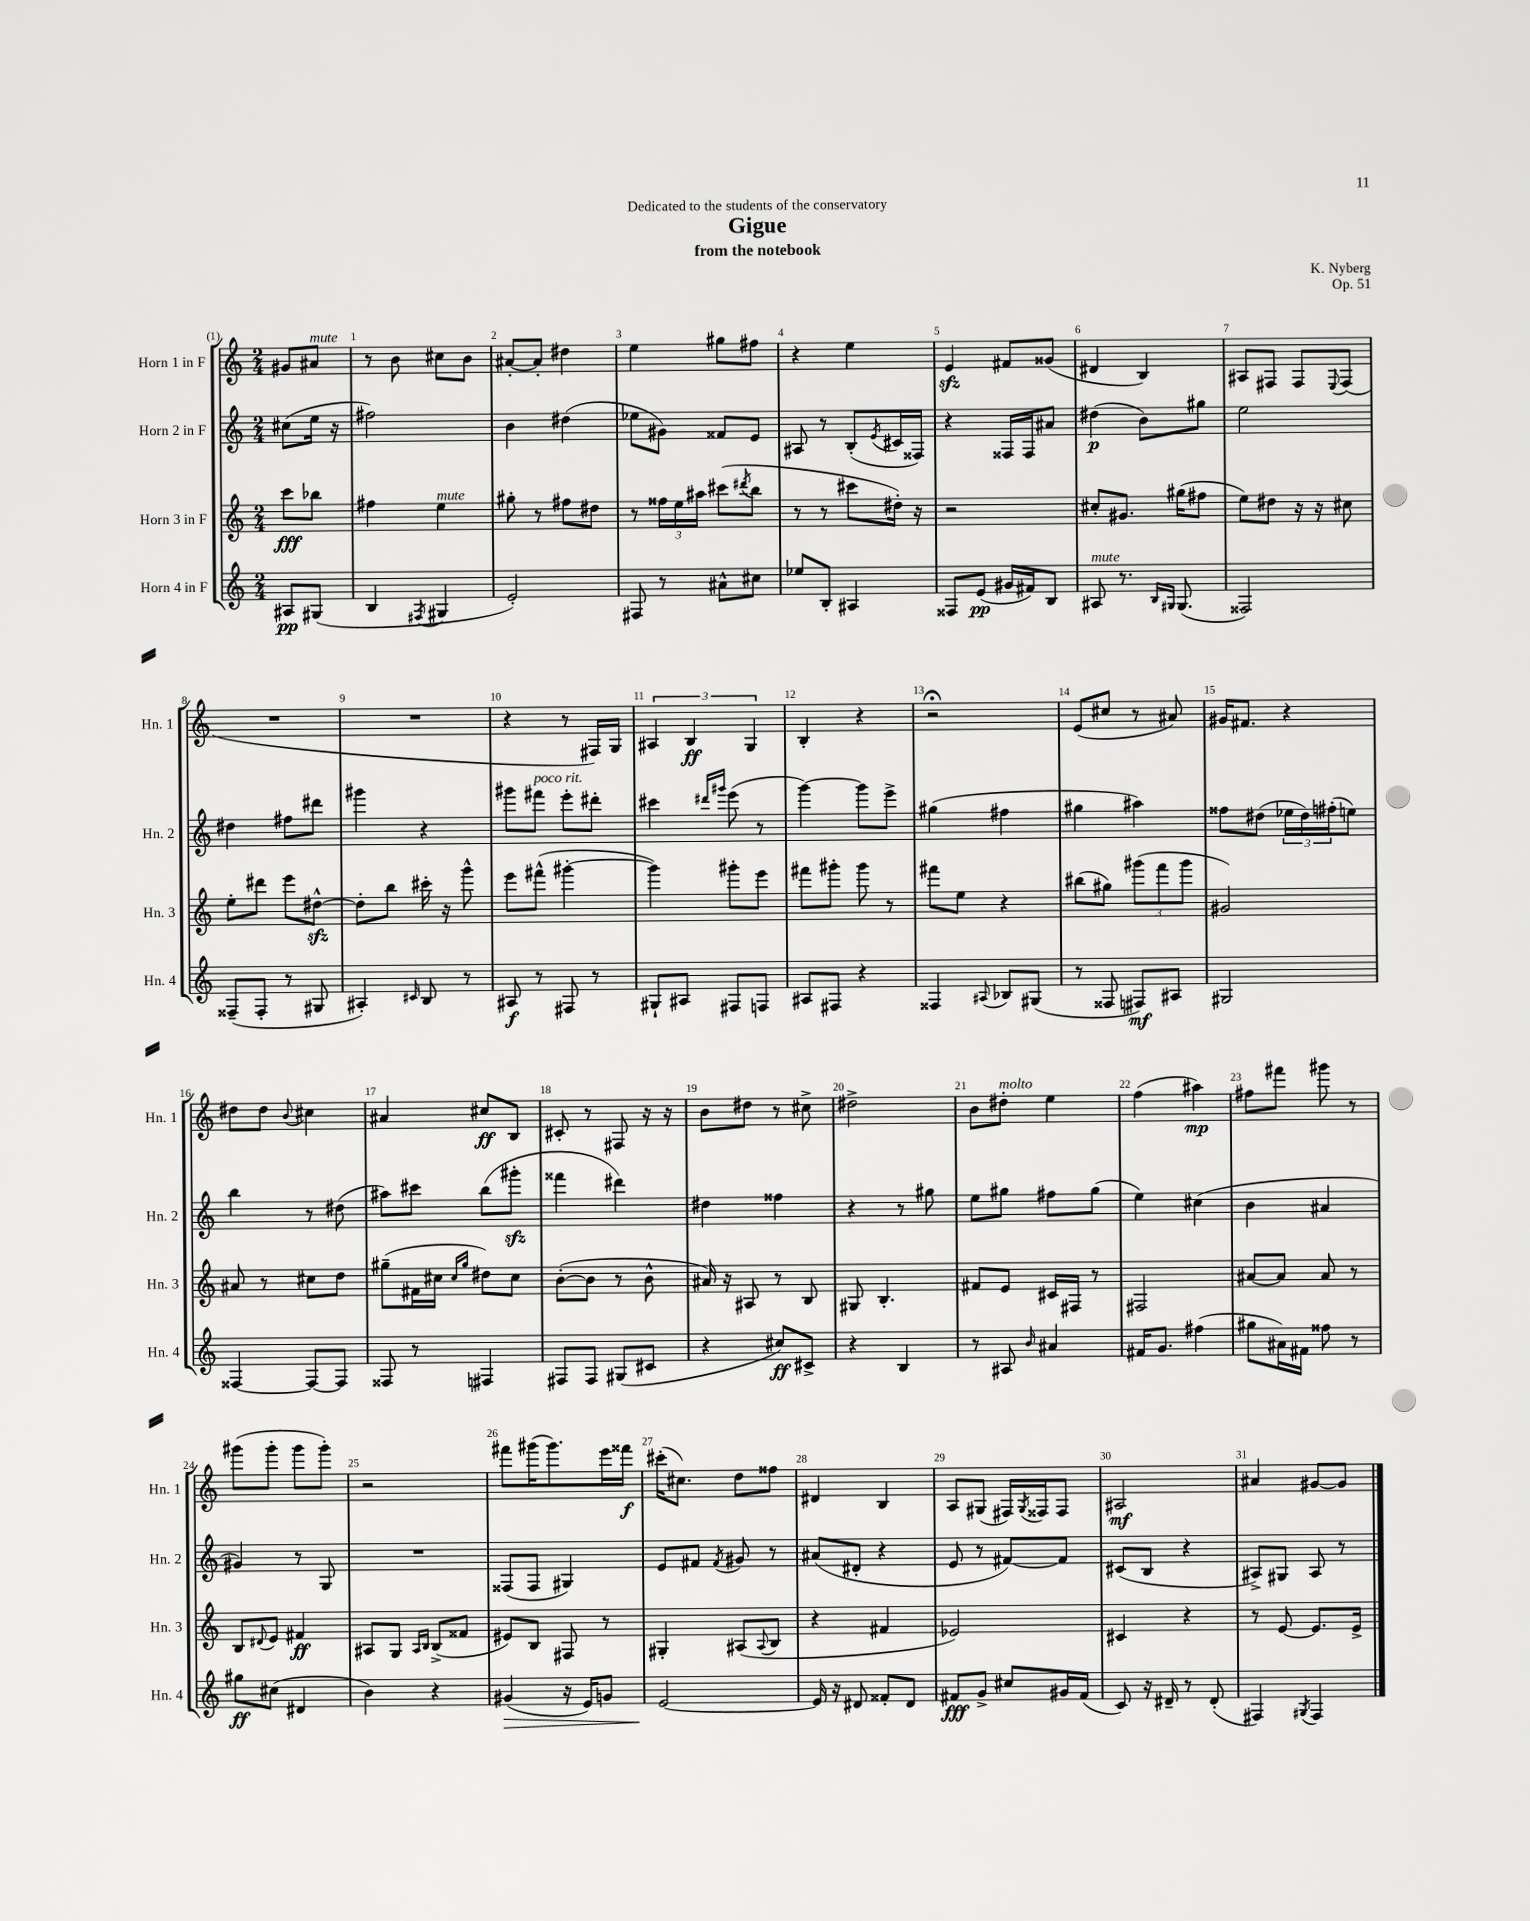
\header { title = "Gigue" composer = "K. Nyberg" subtitle = "from the notebook" dedication = "Dedicated to the students of the conservatory" opus = "Op. 51" }
<<
\new StaffGroup <<
\new Staff = "s0" \with { instrumentName = "Horn 1 in F" shortInstrumentName = "Hn. 1" } {
    \clef treble \key c \major \numericTimeSignature \time 2/4 \partial 4
    gis'8 ais'8^\markup { \italic "mute" } |
    r8 b'8 cis''8 b'8 |
    ais'8~-. ais'8-. dis''4 |
    e''4 gis''8 fis''8 |
    r4 e''4 |
    e'4\sfz fis'8 gisis'8( |
    dis'4 b4) |
    ais8 fis8 fis8 \appoggiatura { e8 } fis8( |
    R2 |
    R2 |
    r4 r8 fis16) g16 |
    \tuplet 3/2 { ais4 b4\ff g4 } |
    b4-. r4 |
    r2\fermata |
    e'8( cis''8 r8 ais'8) |
    gis'16 fis'8. r4 |
    dis''8 dis''8 \appoggiatura { b'8 } cis''4 |
    ais'4 cis''8\ff b8 |
    cis'8-. r8 fis8 r16 r16 |
    b'8 dis''8 r8 cis''8-> |
    dis''2-> |
    b'8 dis''8-.^\markup { \italic "molto" } e''4 |
    f''4( ais''4\mp) |
    fis''8 fis'''8 gis'''8 r8 |
    gis'''8( gis'''8-. gis'''8 gis'''8-.) |
    r2 |
    fis'''8 gis'''16( gis'''8.) e'''16 fisis'''16\f |
    cis'''16-.( cis''8.) d''8 fisis''8 |
    dis'4 b4 |
    a8 gis8( fis16) \acciaccatura { gis8 } fisis16 fisis8 |
    ais2\mf |
    ais'4 gis'8~ gis'8 \bar "|." |
}
\new Staff = "s1" \with { instrumentName = "Horn 2 in F" shortInstrumentName = "Hn. 2" } {
    \clef treble \key c \major \numericTimeSignature \time 2/4 \partial 4
    cis''8( e''16 r16 |
    fis''2) |
    b'4 dis''4( |
    ees''8 gis'8) fisis'8 e'8 |
    ais8 r8 b8-.( \acciaccatura { e'8 } cis'16 fisis16) |
    r4 fisis16 fisis16 ais'8 |
    dis''4\p( b'8) gis''8 |
    e''2 |
    dis''4 fis''8 dis'''8 |
    gis'''4 r4 |
    gis'''8 fis'''8^\markup { \italic "poco rit." } e'''8-. dis'''8-. |
    cis'''4 \grace { dis'''16 gis'''16 } e'''8( r8 |
    g'''4~) g'''8 e'''8-> |
    gis''4( fis''4 |
    gis''4 ais''4) |
    fisis''8 dis''8( \tuplet 3/2 { ees''16 dis''16) fis''16-.( } e''8) |
    b''4 r8 dis''8( |
    ais''8) cis'''8 b''8( gis'''8-.\sfz |
    fisis'''4 dis'''4) |
    dis''4 fisis''4 |
    r4 r8 gis''8 |
    e''8 gis''8 fis''8 gis''8( |
    e''4) cis''4( |
    b'4 ais'4 |
    gis'4) r8 g8 |
    R2 |
    fisis8( fisis8 gis4) |
    e'8 fis'8 \acciaccatura { fis'8 } gis'8 r8 |
    ais'8( dis'8-. r4 |
    e'8 r8 fis'8~) fis'8 |
    cis'8( b8 r4 |
    ais8->) gis8 ais8 r8 \bar "|." |
}
\new Staff = "s2" \with { instrumentName = "Horn 3 in F" shortInstrumentName = "Hn. 3" } {
    \clef treble \key c \major \numericTimeSignature \time 2/4 \partial 4
    c'''8\fff bes''8 |
    fis''4 e''4^\markup { \italic "mute" } |
    gis''8-. r8 fis''8 dis''8 |
    r8 \tuplet 3/2 { fisis''16 e''16 ais''16 } cis'''8( \acciaccatura { dis'''8 } b''8 |
    r8 r8 cis'''8 dis''16-.) r16 |
    r2 |
    cis''8-. gis'8. gis''16( fis''8 |
    e''8) dis''8 r16 r16 cis''8 |
    e''8-. dis'''8 e'''8 dis''8~-^\sfz |
    dis''8-. b''8 cis'''16-. r16 g'''8-^ |
    e'''8 fis'''8-^( gis'''4~-. |
    gis'''4) gis'''8-. e'''8 |
    fis'''8 gis'''8-. gis'''8 r8 |
    fis'''8 e''8 r4 |
    bis''8( gis''8) \tuplet 3/2 { gis'''8( f'''8 gis'''8 } |
    gis'2) |
    ais'8 r8 cis''8 d''8 |
    gis''8--( fis'16 cis''16 \grace { cis''16 gis''16 } dis''8) cis''8 |
    b'8~-.( b'8 r8 b'8-^ |
    ais'16) r16 ais8 r8 b8 |
    gis8 b4.-. |
    fis'8 e'8 cis'16 fis16 r8 |
    fis2 |
    ais'8~ ais'8 ais'8 r8 |
    b8 \appoggiatura { dis'8 } e'8 fis'4\ff |
    ais8 g8 \grace { ais16 b16 } b8->( fisis'8 |
    eis'8) b8 fis8 r8 |
    gis4-. ais8( \appoggiatura { ais8 } b8 |
    r4 fis'4 |
    ees'2) |
    cis'4 r4 |
    r8 e'8~ e'8. e'16-> \bar "|." |
}
\new Staff = "s3" \with { instrumentName = "Horn 4 in F" shortInstrumentName = "Hn. 4" } {
    \clef treble \key c \major \numericTimeSignature \time 2/4 \partial 4
    ais8\pp gis8( |
    b4 \acciaccatura { fis8 } gis4 |
    e'2-.) |
    fis8 r8 ais'8-^ cis''8 |
    ees''8 b8-. ais4 |
    fisis8 e'8\pp( gis'16 fis'16) b8 |
    ais8^\markup { \italic "mute" } r8. \grace { b16 gis16 } gis8.( |
    fisis2) |
    fisis8--( fisis8-. r8 gis8 |
    ais4-.) \grace { cis'16 } b8 r8 |
    ais8\f r8 fis8 r8 |
    gis8-! ais8 fis8 f8 |
    ais8 fis8 r4 |
    fisis4 \appoggiatura { ais8 } bes8 gis8( |
    r8 fisis8 fis8\mf) ais8 |
    gis2 |
    fisis4~ fisis8~ fisis8 |
    fisis8 r8 fis4 |
    fis8 fis8 gis8( cis'8 |
    r4 cis''8\ff) cis'8-> |
    r4 b4 |
    r8 ais8 \grace { b'16 } ais'4 |
    fis'16 g'8. fis''4( |
    gis''8 ais'16) fis'16 fisis''8 r8 |
    gis''8\ff cis''8( dis'4 |
    b'4) r4 |
    gis'4\>( r16 e'16) g'8 |
    e'2~\! |
    e'16 r16 dis'8 fisis'8-. dis'8 |
    fis'8\fff g'8-> cis''8 gis'16 fis'16( |
    c'8) r16 dis'16-- r8 dis'8-.( |
    fis4) \acciaccatura { gis8 } fis4 \bar "|." |
}
>>
>>
\layout { \context { \Score \override BarNumber.break-visibility = ##(#f #t #t) barNumberVisibility = #all-bar-numbers-visible } }
